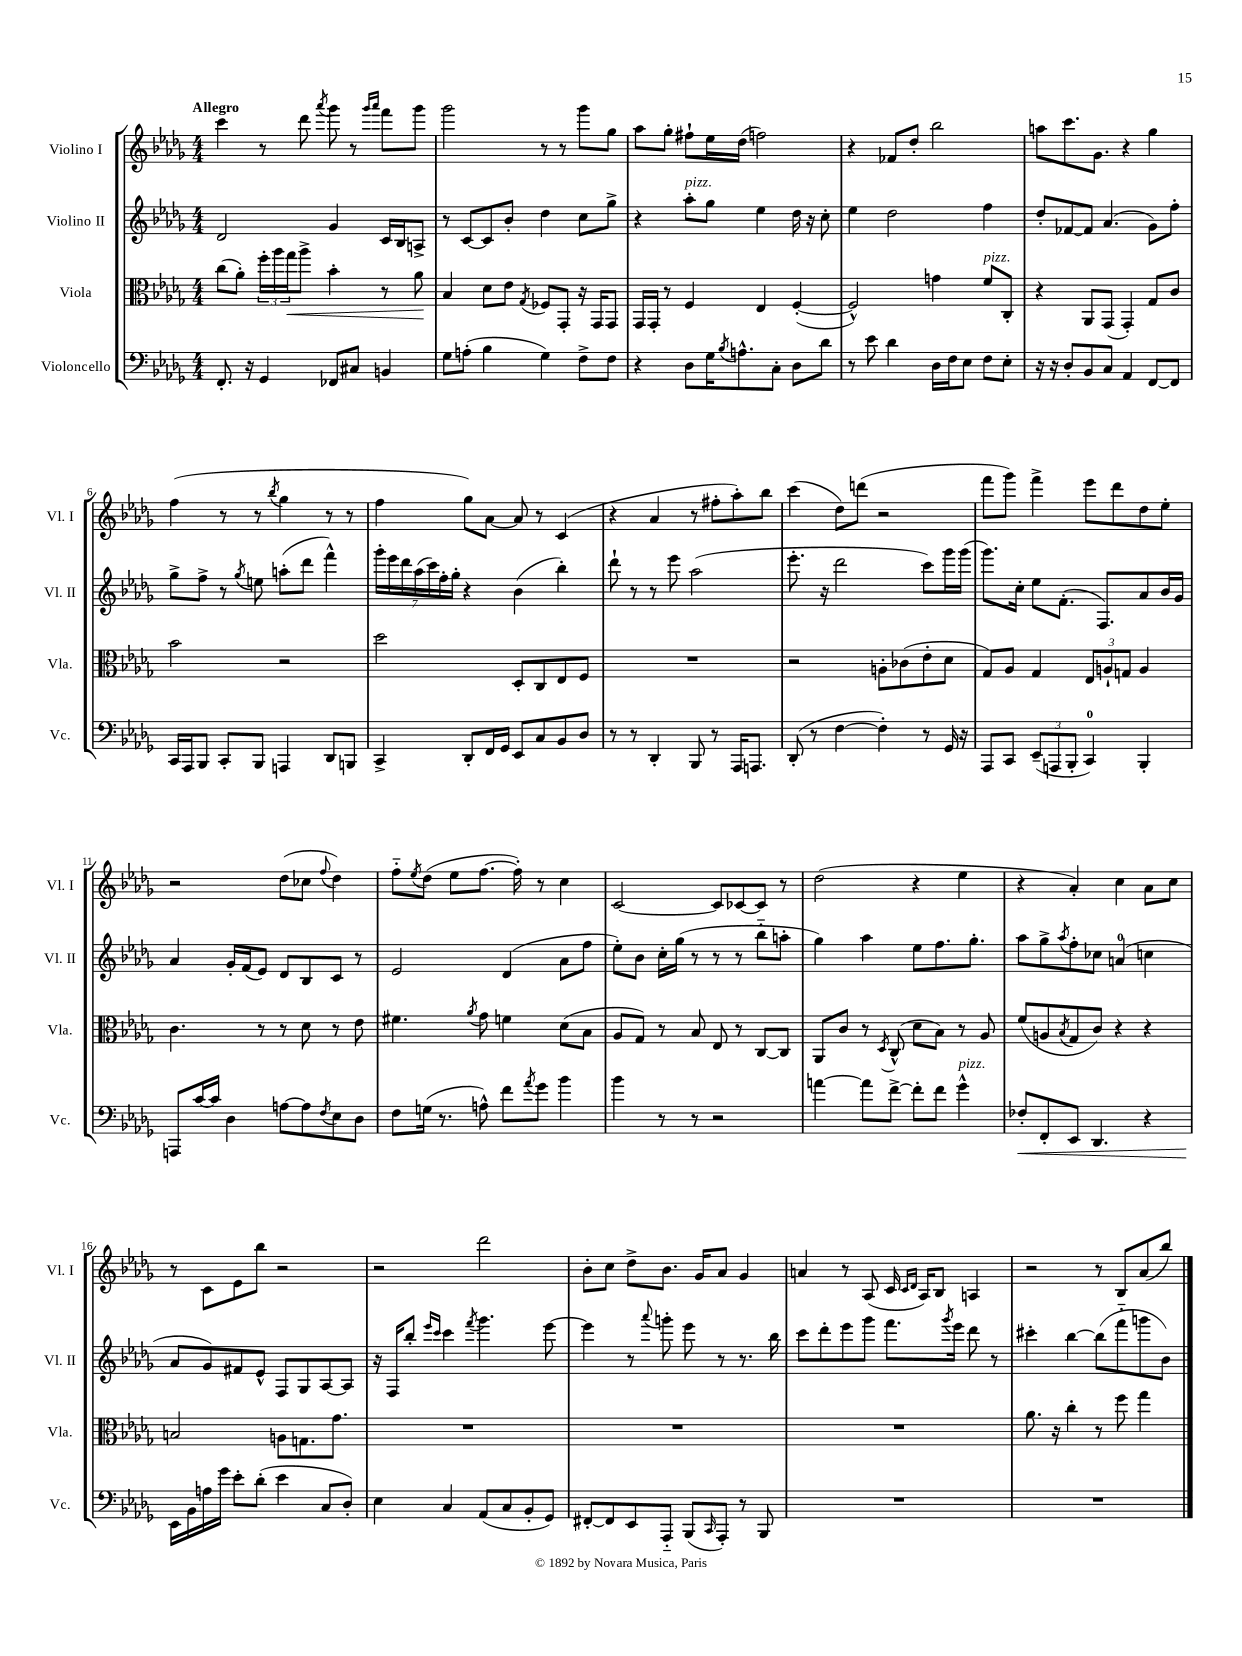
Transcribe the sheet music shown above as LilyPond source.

<<
\new StaffGroup <<
\new Staff = "s0" \with { instrumentName = "Violino I" shortInstrumentName = "Vl. I" } {
    \clef treble \key des \major \numericTimeSignature \time 4/4 \tempo "Allegro"
    c'''4 r8 des'''8 \acciaccatura { aes'''8 } ges'''8 r8 \grace { ges'''16 aes'''16 } f'''8 ges'''8 |
    ges'''2 r8 r8 ges'''8 ges''8 |
    aes''8 ges''8-. fis''8-! ees''16 des''16( f''2) |
    r4 fes'8 des''8-. bes''2 |
    a''8 c'''8. ges'8. r4 ges''4 |
    f''4( r8 r8 \acciaccatura { bes''8 } ges''4 r8 r8 |
    f''4 ges''8) aes'8~ aes'8 r8 c'4( |
    r4 aes'4 r8 fis''8-. aes''8-.) bes''8 |
    c'''4( des''8) d'''8( r2 |
    f'''8 ges'''8) f'''4-> ees'''8 des'''8 des''8 ees''8-. |
    r2 des''8( ces''8 \appoggiatura { f''8 } des''4) |
    f''8-_ \acciaccatura { ees''8 } des''8( ees''8 f''8.~ f''16-.) r8 c''4 |
    c'2~ c'8 ces'8~ ces'8 r8 |
    des''2( r4 ees''4 |
    r4 aes'4-.) c''4 aes'8 c''8 |
    r8 c'8 ees'8 bes''8 r2 |
    r2 des'''2 |
    bes'8-. c''8 des''8-> bes'8. ges'16 aes'8 ges'4 |
    a'4 r8 aes8( c'16 \grace { c'16 des'16 } aes16) bes8 a4 |
    r2 r8 bes8 aes'8( bes''8) \bar "|." |
}
\new Staff = "s1" \with { instrumentName = "Violino II" shortInstrumentName = "Vl. II" } {
    \clef treble \key des \major \numericTimeSignature \time 4/4
    des'2 ges'4 c'16 bes16 a8-> |
    r8 c'8~ c'8 bes'8-. des''4 c''8 ges''8-> |
    r4 aes''8-.^\markup { \italic "pizz." } ges''8 ees''4 des''16 r16 c''8-. |
    ees''4 des''2 f''4 |
    des''8-. fes'8~ fes'8 aes'4.( ges'8) f''8-. |
    ges''8-> f''8-> r8 \acciaccatura { ges''8 } e''8 a''8-.( des'''8 f'''4-^) |
    \tuplet 7/4 { ges'''16-. ees'''16 des'''16 aes''16( c'''16) f''16-. ges''16-. } r4 bes'4( bes''4-.) |
    des'''8-! r8 r8 ees'''8 aes''2( |
    ees'''8.-. r16 des'''2 c'''8) ges'''16 ges'''16( |
    ges'''8.) c''16-. ees''8 f'8.-.( f8.) aes'8 bes'16 ges'16 |
    aes'4 ges'16-. f'16( ees'8) des'8 bes8 c'8 r8 |
    ees'2 des'4( aes'8 f''8 |
    ees''8-.) bes'8 c''16-. ges''16( r8 r8 r8 bes''8-_ a''8-. |
    ges''4) aes''4 ees''8 f''8. ges''8.-. |
    aes''8 ges''8-> \acciaccatura { aes''8 } f''8-. ces''8 a'4-0( c''4 |
    aes'8 ges'8) fis'8 ees'8-^ f8 ges8 aes8~ aes8 |
    r16 f16 bes''8-. \grace { ees'''16 c'''16 } c'''4 \acciaccatura { f'''8 } ges'''4. ees'''8~ |
    ees'''4 r8 \appoggiatura { aes'''8 } g'''8-. ees'''8 r8 r8. bes''16 |
    c'''8 des'''8-. ees'''8 ges'''8 f'''8. \acciaccatura { ges'''8 } ees'''16 des'''8 r8 |
    cis'''4-. bes''4~ bes''8( f'''8-_ g'''8 bes'8) \bar "|." |
}
\new Staff = "s2" \with { instrumentName = "Viola" shortInstrumentName = "Vla." } {
    \clef alto \key des \major \numericTimeSignature \time 4/4
    c''8( aes'8-.) \tuplet 3/2 { f''16-. aes''16 ges''16\< } aes''8-> bes'4-. r8 aes'8\! |
    bes4 des'8 ees'8 \acciaccatura { ges8 } fes8 ges,8-. r16 ges,16 ges,8 |
    ges,16 ges,16-. r8 f4 ees4 f4~-.( |
    f2-^) g'4 f'8^\markup { \italic "pizz." } c8-. |
    r4 aes,8 ges,8( ges,4-.) ges8 c'8 |
    bes'2 r2 |
    des''2 des8-. c8 ees8 f8 |
    R1 |
    r2 a8-. ces'8( ees'8-. des'8 |
    ges8) aes8 ges4 \tuplet 3/2 { ees8 a8-! g8 } a4 |
    c'4. r8 r8 des'8 r8 ees'8 |
    fis'4. \acciaccatura { aes'8 } ges'8 f'4 des'8( bes8 |
    aes8 ges8) r8 bes8 ees8 r8 c8~ c8 |
    aes,8 c'8 r8 \acciaccatura { des8 } c8-^( des'8 bes8) r8 aes8 |
    f'8( a8 \acciaccatura { bes8 } ges8 c'8) r4 r4 |
    b2 a8 g8. ges'8. |
    R1 |
    R1 |
    R1 |
    aes'8. r16 c''4-. r8 f''8 ges''4 \bar "|." |
}
\new Staff = "s3" \with { instrumentName = "Violoncello" shortInstrumentName = "Vc." } {
    \clef bass \key des \major \numericTimeSignature \time 4/4
    f,8.-. r16 ges,4 fes,8 cis8 b,4 |
    ges8 a8-.( bes4 ges4) f8-> f8 |
    r4 des8 ges16 \acciaccatura { bes8 } a8.-^ c8-. des8 des'8 |
    r8 ees'8 des'4 des16 f16 ees8 f8 ees8-. |
    r16 r16 des8-. bes,8 c8 aes,4 f,8~ f,8 |
    c,16 aes,,16 bes,,8 c,8-. bes,,8 a,,4 des,8 b,,8 |
    c,4-> des,8-. f,16 ges,16 ees,8 c8 bes,8 des8 |
    r8 r8 des,4-. bes,,8 r8 aes,,16 a,,8. |
    des,8-.( r8 f4~ f4-.) r8 ges,16 r16 |
    aes,,8 c,8 \tuplet 3/2 { ees,8--( a,,8 bes,,8-. } c,4-0) bes,,4-. |
    a,,8 c'16~ c'16 des4 a8~ a8 \acciaccatura { f8 } ees8 des8 |
    f8 g16( r8. a8-^) f'8 \acciaccatura { aes'8 } ges'8 bes'4 |
    bes'4 r8 r8 r2 |
    a'4~ a'8 f'8~-> f'8-. f'8 ges'4-^^\markup { \italic "pizz." } |
    fes8-.\< f,8-. ees,8 des,4. r4 |
    ees,16\! bes,16 a16 ges'16 ees'8-. des'8-.( ees'4 c8 des8-.) |
    ees4 c4 aes,8( c8 bes,8-. ges,8) |
    fis,8~-. fis,8 ees,8 aes,,8-_ bes,,8( \grace { c,16 } aes,,8-.) r8 bes,,8 |
    R1 |
    R1 \bar "|." |
}
>>
>>
